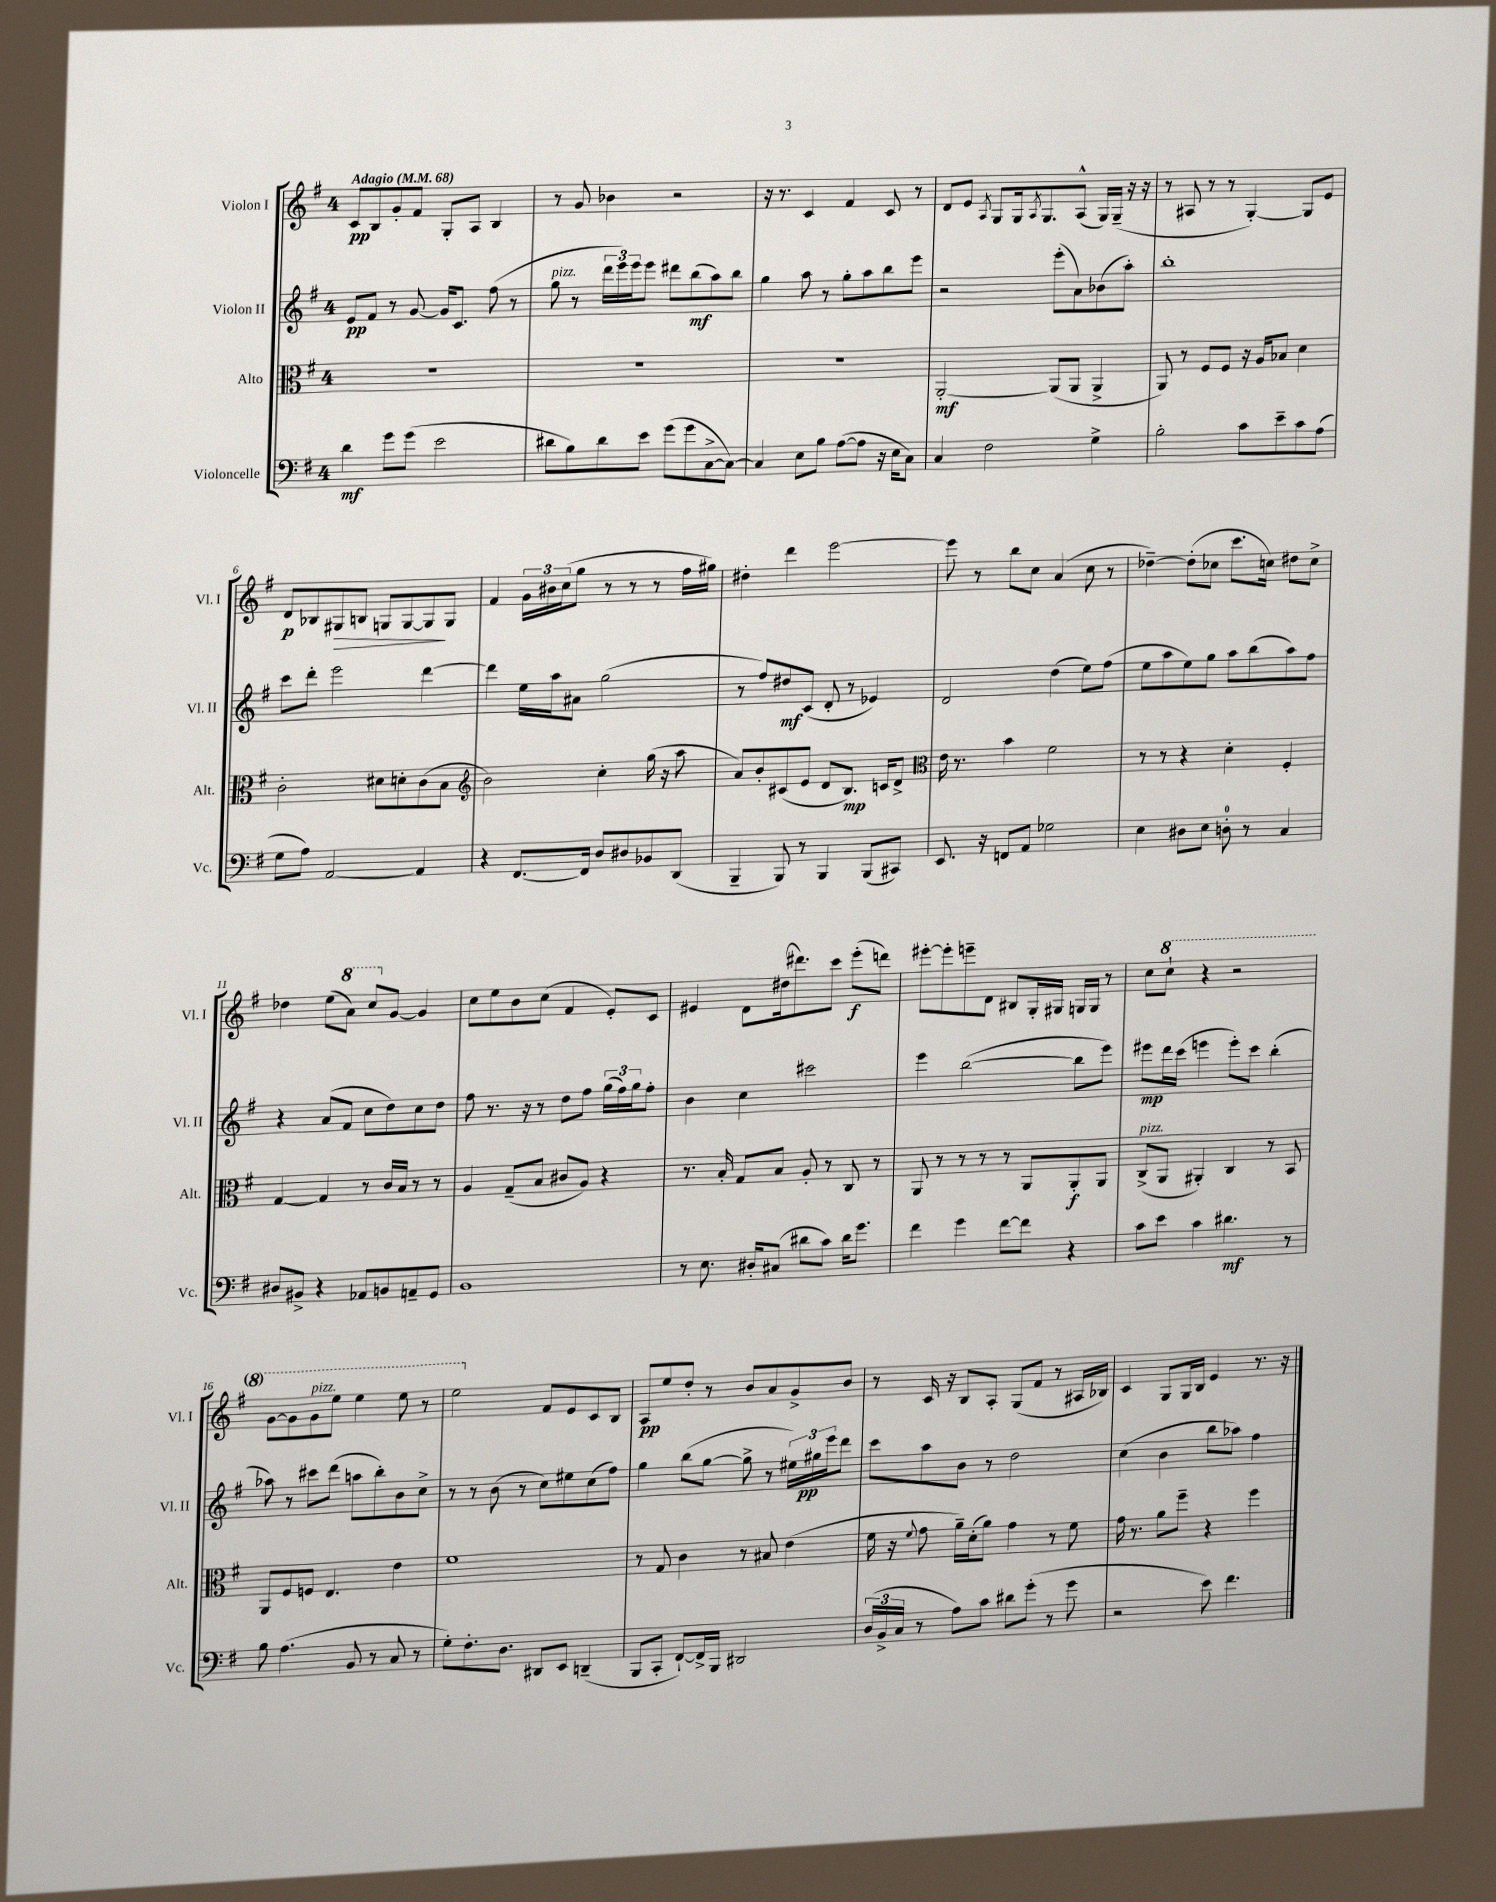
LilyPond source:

<<
\new StaffGroup <<
\new Staff = "s0" \with { instrumentName = "Violon I" shortInstrumentName = "Vl. I" } {
    \clef treble \key g \major \once \override Staff.TimeSignature.style = #'single-digit \time 4/4 \tempo "Adagio" 4 = 68
    c'8\pp b8 g'8-. fis'8 g8-. a8 b4 |
    r8 g'8 bes'4 r2 |
    r16 r8. c'4 fis'4 c'8 r8 |
    d'8 e'8 \acciaccatura { a8 } g8 g16 \acciaccatura { a8 } g8. a8-^( g16) g16--( r16 r16 |
    r8 ais8 r8 r8 g4~-.) g8 e'8 |
    d'8\p bes8 gis8\> b8 g8 g8~ g8\! g8 |
    fis'4 \tuplet 3/2 { g'16 bis'16 c''16( } g''8 r8 r8 r8 fis''16 gis''16) |
    dis''4-. d'''4 e'''2~ |
    e'''8 r8 b''8 c''8 a'4( c''8 r8 |
    des''4~--) des''8-.( ces''8 c'''8. c''16) dis''8 c''8-> |
    des''4 e''8( \ottava #1 a''8) c'''8 \ottava #0 g'8~ g'4 |
    c''8 e''8 b'8 c''8( fis'4 e'8-.) c'8 |
    eis'4 d'8 dis''16( dis'''8.) c'''8 e'''8-.\f( d'''8) |
    eis'''8~-. eis'''8-. e'''8-- d'8 bis8 g16-. gis16 g16 g16 r8 |
    c''8 \ottava #1 c'''8-! r4 r2 |
    g''8~ g''8 g''8^\markup { \italic "pizz." } e'''8 e'''4 e'''8 r8 |
    e'''2 \ottava #0 fis'8 e'8 c'8 b8 |
    a8\pp e''8 d''8-. r8 b'8 a'8 g'8-> b'8 |
    r8 c'16 r16 b8 a8-. g8( fis'8 r8 ais16 bes16) |
    c'4 g8 g16 b16 e'4 r8. r16 \bar "|." |
}
\new Staff = "s1" \with { instrumentName = "Violon II" shortInstrumentName = "Vl. II" } {
    \clef treble \key g \major \once \override Staff.TimeSignature.style = #'single-digit \time 4/4
    e'8\pp fis'8 r8 g'8~ g'16 c'8. fis''8( r8 |
    g''8^\markup { \italic "pizz." } r8 \tuplet 3/2 { d'''16 e'''16) e'''16 } e'''8 dis'''8 b''8\mf( a''8) b''8 |
    g''4 a''8 r8 g''8-. a''8 b''8 e'''8 |
    r2 e'''8-.( a'8) bes'8( a''8-.) |
    b''1-. |
    c'''8 d'''8-. e'''2 d'''4~ |
    d'''4 e''16 a''16 ais'8 g''2( |
    r8 fis''8) dis''8\mf c'8( d'8-. r8 ees'4) |
    d'2 d''4( e''8) fis''8( |
    e''8 a''8 e''8) g''8 a''8 b''8( a''8) fis''8 |
    r4 a'8( fis'8 c''8 d''8) c''8 d''8 |
    fis''8 r8. r16 r8 d''8 fis''8 \tuplet 3/2 { g''16( fis''16) g''16 } fis''8-. |
    b'4 c''4 cis'''2 |
    e'''4 b''2~( b''8 e'''8) |
    eis'''8\mp d'''16 c'''16( e'''4 e'''8-.) c'''8 b''4-.( |
    aes''8) r8 cis'''8 d'''8( a''8 b''8-.) b'8 c''8-> |
    r8 r8 b'8( r8 c''8) eis''8 c''8( fis''8) |
    g''4 b''8( g''8~ g''8-> r8 \tuplet 3/2 { eis''16) gis''16\pp e'''16 } d'''8 |
    c'''8 a''8 b'8 r8 d''2 |
    c''4( b'4 b''8 aes''8) fis''4 \bar "|." |
}
\new Staff = "s2" \with { instrumentName = "Alto" shortInstrumentName = "Alt." } {
    \clef alto \key g \major \once \override Staff.TimeSignature.style = #'single-digit \time 4/4
    R1 |
    R1 |
    R1 |
    a,2~-.\mf a,8( a,8 a,4-> |
    a,8) r8 fis8 fis8 r16 a16 bes8 d'4 |
    c'2-. dis'8 d'8-. c'8( b8 |
    \clef treble b'2) c''4-. g''16( r16 a''8 |
    a'8) b'8-. cis'8( e'8 d'8 b8.\mp) c'16 d'8-> |
    \clef alto e'16 r8. b'4 fis'2 |
    r8 r8 r4 d'4-. fis4-. |
    g4~ g4 r8 c'16 b16 r8 r8 |
    a4 g8--( b8 cis'8 a8) r4 |
    r8. b16-. g8 b8 a8-. r8 c8 r8 |
    a,8 r8 r8 r8 r8 a,8 a,8-.\f a,8 |
    c8->^\markup { \italic "pizz." }( a,8 ais,4-.) c4 r8 b,8 |
    a,8 fis8 f8 e4. e'4 |
    fis'1 |
    r8 g8 c'4 r8 bis8 e'4( |
    fis'16 r16 \appoggiatura { fis'8 } g'8 a'16--) d'16-.( a'8) g'4 r8 fis'8 |
    g'16 r8. a'8 fis''8-- r4 fis''4 \bar "|." |
}
\new Staff = "s3" \with { instrumentName = "Violoncelle" shortInstrumentName = "Vc." } {
    \clef bass \key g \major \once \override Staff.TimeSignature.style = #'single-digit \time 4/4
    d'4\mf g'8 g'8( e'2 |
    dis'8 b8) dis'8 e'8 g'8( g'8 c8~-> c8~) |
    c4 e8 b8 a8~( a8 r16 e16 c8) |
    c4 fis2 g4-> |
    b2-. c'8 e'8-- c'8 a8( |
    g8 a8) a,2~ a,4 |
    r4 fis,8.~ fis,16 d8 dis8 bes,8 d,8( |
    b,,4-- b,,8) r8 b,,4 b,,8( cis,8) |
    e,8. r16 f,8 a,8 ges2 |
    e4 dis8 e8 d8-0-. r8 c4 |
    dis8 bis,8-> r4 aes,8 b,8 a,8-- g,8 |
    b,1 |
    r8 e8. dis16-. cis8( dis'8 c'8) dis'16 g'8. |
    fis'4 g'4 fis'8~ fis'8 r4 |
    c'8 e'8 c'4 dis'4.\mf r8 |
    b8 a4.( b,8 r8 c8 r8 |
    g8-.) fis8.-. d8. dis,8 e,8 d,4--( |
    b,,8 c,8-. fis,8~-!) fis,16-> b,,16 dis,2 |
    \tuplet 3/2 { d16( b,16-> c16 } r8 a8) c'8 dis'8 g'8-.( r8 g'8 |
    r2 e'8) fis'4. \bar "|." |
}
>>
>>
